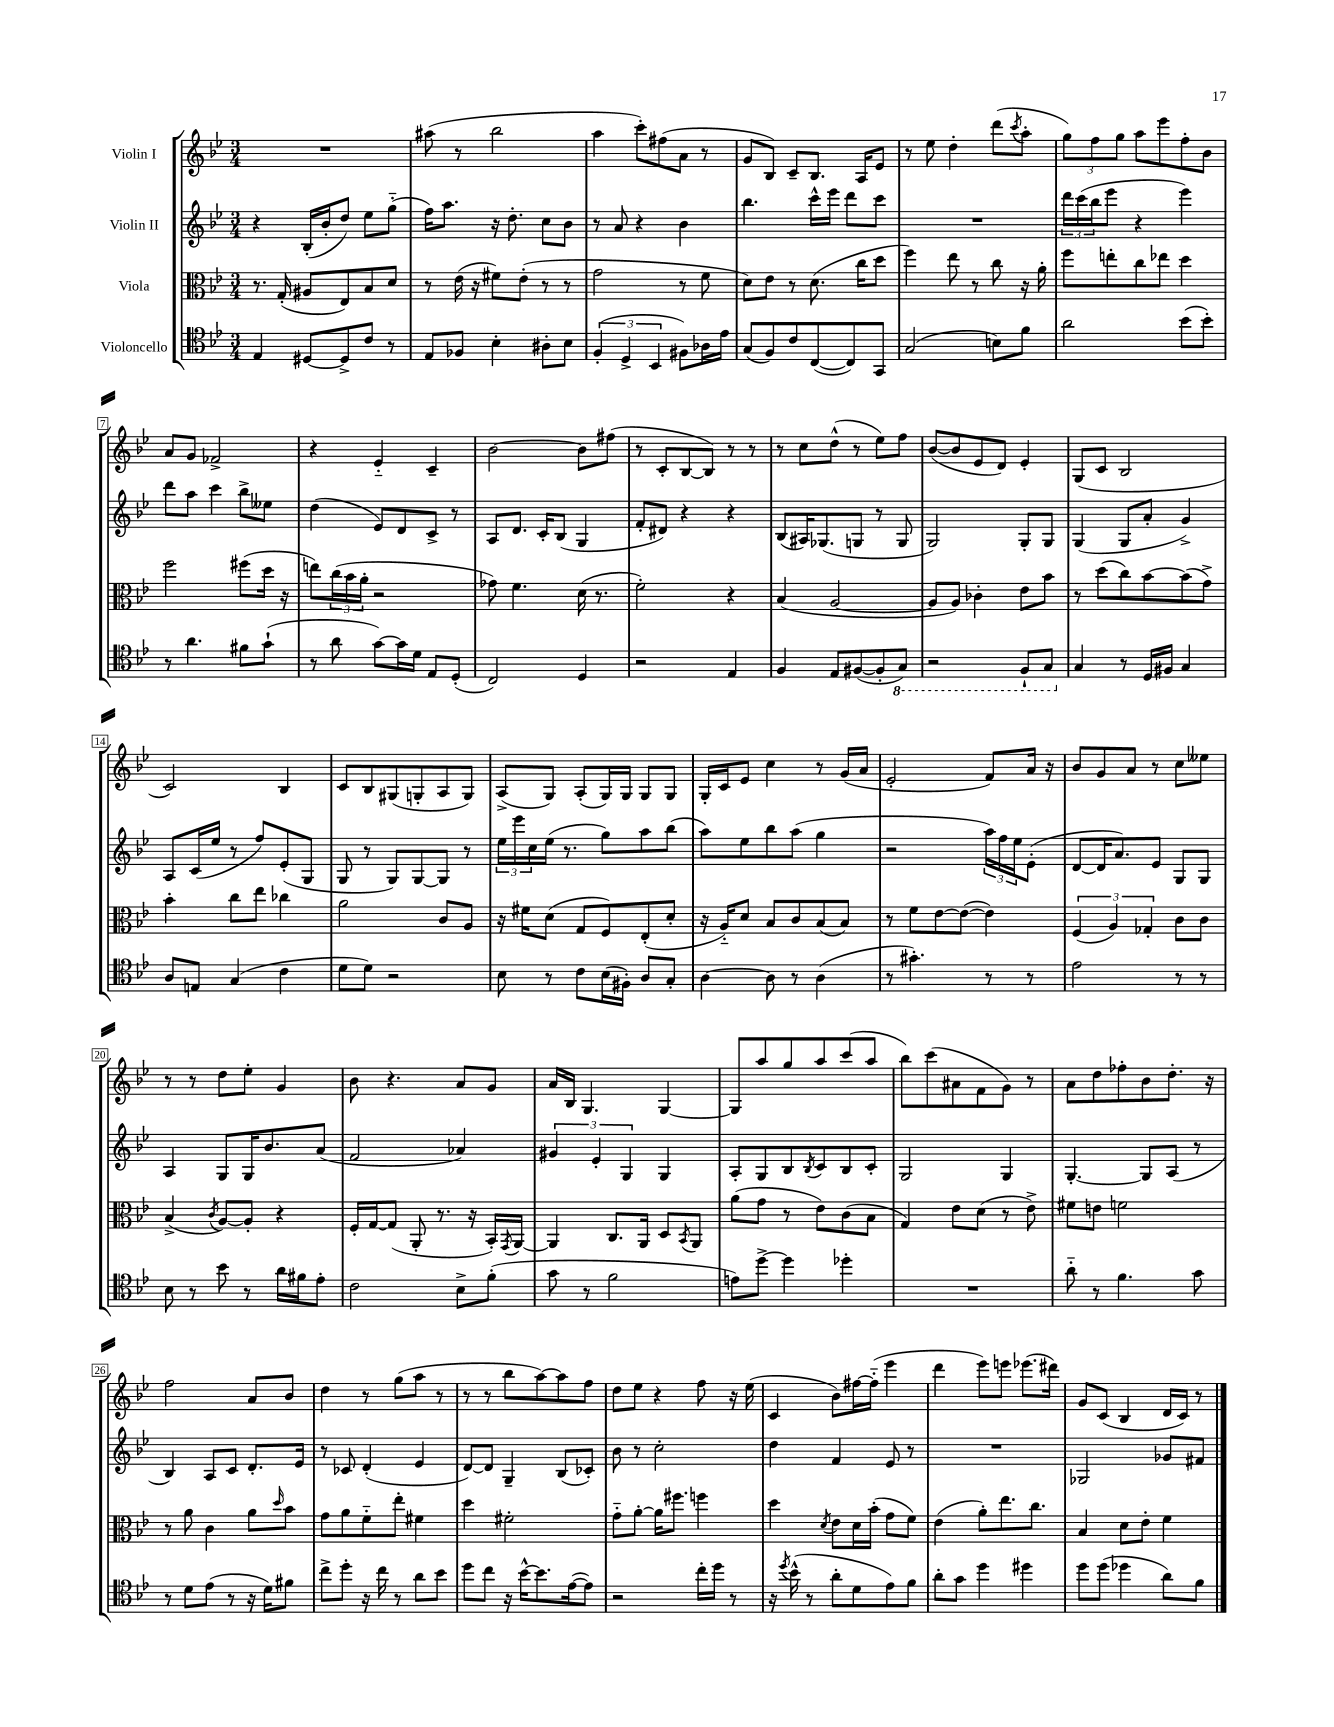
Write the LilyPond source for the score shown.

<<
\new StaffGroup <<
\new Staff = "s0" \with { instrumentName = "Violin I" } {
    \clef treble \key bes \major \numericTimeSignature \time 3/4
    R2. |
    ais''8( r8 bes''2 |
    a''4 c'''8-.) fis''8( a'8 r8 |
    g'8 bes8) c'8-- bes8. a16 ees'8 |
    r8 ees''8 d''4-. d'''8( \acciaccatura { c'''8 } a''8-. |
    \tuplet 3/2 { g''8) f''8 g''8 } a''8 ees'''8 f''8-. bes'8 |
    a'8 g'8 fes'2-> |
    r4 ees'4-_ c'4-- |
    bes'2~ bes'8 fis''8( |
    r8 c'8-. bes8~ bes8) r8 r8 |
    r8 c''8 d''8-^( r8 ees''8) f''8 |
    bes'8~( bes'8 ees'8 d'8) ees'4-. |
    g8( c'8 bes2 |
    c'2) bes4 |
    c'8 bes8 gis8( g8-. a8 g8) |
    a8->( g8) a8-.( g16) g16 g8 g8 |
    g16-. c'16 ees'8 c''4 r8 g'16( a'16 |
    ees'2-. f'8) a'16 r16 |
    bes'8 g'8 a'8 r8 c''8 eeses''8 |
    r8 r8 d''8 ees''8-. g'4 |
    bes'8 r4. a'8 g'8 |
    a'16 bes16 g4. g4~ |
    g8 a''8 g''8 a''8 c'''8( a''8 |
    bes''8) c'''8( ais'8 f'8 g'8) r8 |
    a'8 d''8 fes''8-. bes'8 d''8.-. r16 |
    f''2 a'8 bes'8 |
    d''4 r8 g''8( a''8 r8 |
    r8 r8 bes''8 a''8~) a''8 f''8 |
    d''8 ees''8 r4 f''8 r16 ees''16( |
    c'4 bes'8) fis''16~ fis''16-_( ees'''4 |
    d'''4 ees'''8) e'''8 ees'''8.( dis'''16) |
    g'8 c'8( bes4 d'16 c'16) r8 \bar "|." |
}
\new Staff = "s1" \with { instrumentName = "Violin II" } {
    \clef treble \key bes \major \numericTimeSignature \time 3/4
    r4 bes16-.( bes'16-. d''8) ees''8 g''8-_( |
    f''16) a''8. r16 d''8.-. c''8 bes'8 |
    r8 a'8 r4 bes'4 |
    bes''4. c'''16-^ ees'''16 d'''8 c'''8 |
    R2. |
    \tuplet 3/2 { d'''16 c'''16( bes''16 } ees'''8 r4 ees'''4) |
    d'''8 a''8 c'''4 bes''8-> eeses''8 |
    d''4( ees'8) d'8 c'8-> r8 |
    a8 d'8. c'16-. bes8( g4 |
    f'8-. dis'8) r4 r4 |
    bes8( ais16) ges8.( g8 r8 g8 |
    g2) g8-. g8 |
    g4( g8 a'8-. g'4->) |
    a8 c'16( ees''16 r8 f''8) ees'8-.( g8 |
    g8 r8 g8) g8~ g8 r8 |
    \tuplet 3/2 { ees''16 ees'''16 c''16 } ees''16( r8. g''8) a''8 bes''8( |
    a''8) ees''8 bes''8 a''8( g''4 |
    r2 \tuplet 3/2 { a''16) f''16 ees''16 } ees'8-.( |
    d'8~ d'16 a'8.) ees'8 g8 g8 |
    a4 g8 g16 bes'8. a'8( |
    f'2 aes'4) |
    \tuplet 3/2 { gis'4 ees'4-. g4 } g4 |
    a8-. g8 bes8 \acciaccatura { bes8 } c'8 bes8 c'8-. |
    g2 g4 |
    g4.~-. g8 a8( r8 |
    bes4) a8 c'8 d'8.-. ees'16 |
    r8 ces'8 d'4-.( ees'4 |
    d'8~) d'8 g4-- bes8( ces'8-.) |
    bes'8 r8 c''2-. |
    d''4 f'4 ees'8 r8 |
    R2. |
    ges2 ges'8 fis'8 \bar "|." |
}
\new Staff = "s2" \with { instrumentName = "Viola" } {
    \clef alto \key bes \major \numericTimeSignature \time 3/4
    r8. g16-.( ais8 ees8) bes8 d'8 |
    r8 ees'16( r16 fis'8) ees'8-.( r8 r8 |
    g'2 r8 f'8 |
    d'8) ees'8 r8 d'8.( c''16 d''8 |
    f''4) ees''8 r8 c''8 r16 a'16-. |
    f''8 e''8-. c''8 ees''8 d''4 |
    f''2 fis''8( d''16 r16 |
    e''8) \tuplet 3/2 { c''16( bes'16 a'16-. } r2 |
    ges'8) f'4. d'16( r8. |
    f'2-.) r4 |
    bes4( a2~ |
    a8 a8) ces'4-. ees'8 bes'8 |
    r8 d''8( c''8) bes'8~ bes'8( g'8->) |
    bes'4-. c''8 ees''8 ces''4 |
    a'2 c'8 a8 |
    r16 fis'16 d'8( g8 f8) ees8-.( d'8-. |
    r16 a16-_) d'8 bes8 c'8 bes8( bes8) |
    r8 f'8 ees'8~ ees'8~( ees'4) |
    \tuplet 3/2 { f4( a4) ges4-. } c'8 c'8 |
    bes4->( \acciaccatura { c'8 } a8~) a8-. r4 |
    f16-. g16~ g8( a,8-. r8. r16 bes,16-.) \acciaccatura { g,8 } a,16~ |
    a,4 c8. a,16 d8 \acciaccatura { bes,8 } a,8 |
    a'8( g'8 r8 ees'8) c'8( bes8 |
    g4) ees'8 d'8( r8 ees'8->) |
    fis'8 e'8 f'2 |
    r8 a'8 c'4 a'8 \grace { d''16 } bes'8 |
    g'8 a'8 f'8-_ ees''8-. fis'4 |
    d''4 fis'2-. |
    g'8-_ a'8~-. a'16 fis''8. f''4 |
    d''4 \acciaccatura { d'8 } ees'8 d'16 bes'16-.( g'8 f'8) |
    ees'4( a'8-.) ees''8. c''8. |
    bes4 d'8 ees'8-. f'4 \bar "|." |
}
\new Staff = "s3" \with { instrumentName = "Violoncello" } {
    \clef tenor \key bes \major \numericTimeSignature \time 3/4
    ees4 dis8~ dis8-> c'8 r8 |
    ees8 fes8 bes4-. ais8-. bes8 |
    \tuplet 3/2 { f4-.( d4-> bes,4 } fis8) aes16 ees'16 |
    g8( f8) c'8 c8~( c8) g,8 |
    g2( b8) f'8 |
    a'2 bes'8( bes'8-.) |
    r8 a'4. fis'8 g'8-!( |
    r8 a'8 g'8~) g'16 d'16 ees8 d8-.( |
    c2) d4 |
    r2 ees4 |
    f4 ees8 fis8~( fis8-. \ottava #-1 g,8) |
    r2 f,8-! g,8 \ottava #0 |
    g4 r8 d16 fis16 g4 |
    a8 e8 g4( c'4 |
    d'8 d'8) r2 |
    bes8 r8 c'8 bes16( fis16-.) a8 g8-. |
    a4~ a8 r8 a4( |
    r8 gis'4.-.) r8 r8 |
    ees'2 r8 r8 |
    bes8 r8 bes'8 r8 a'16 fis'16 ees'8-. |
    c'2 bes8-> f'8-.( |
    g'8 r8 f'2 |
    e'8) d''8~-> d''4 des''4-. |
    R2. |
    a'8-_ r8 f'4. g'8 |
    r8 d'8 ees'8( r8 r16 d'16) fis'8 |
    c''8-> d''8-. r16 c''16 r8 a'8 bes'8 |
    d''8 c''8 r16 bes'16~-^ bes'8. ees'16~( ees'8) |
    r2 c''16-. d''16 r8 |
    r16 \acciaccatura { d''8 } bes'16-^( r8 a'8-. d'8 ees'8) f'8 |
    a'8-. g'8 d''4 dis''4 |
    d''8 d''8( des''4 a'8) f'8 \bar "|." |
}
>>
>>
\layout { \context { \Score \override BarNumber.stencil = #(make-stencil-boxer 0.1 0.3 ly:text-interface::print) } }
